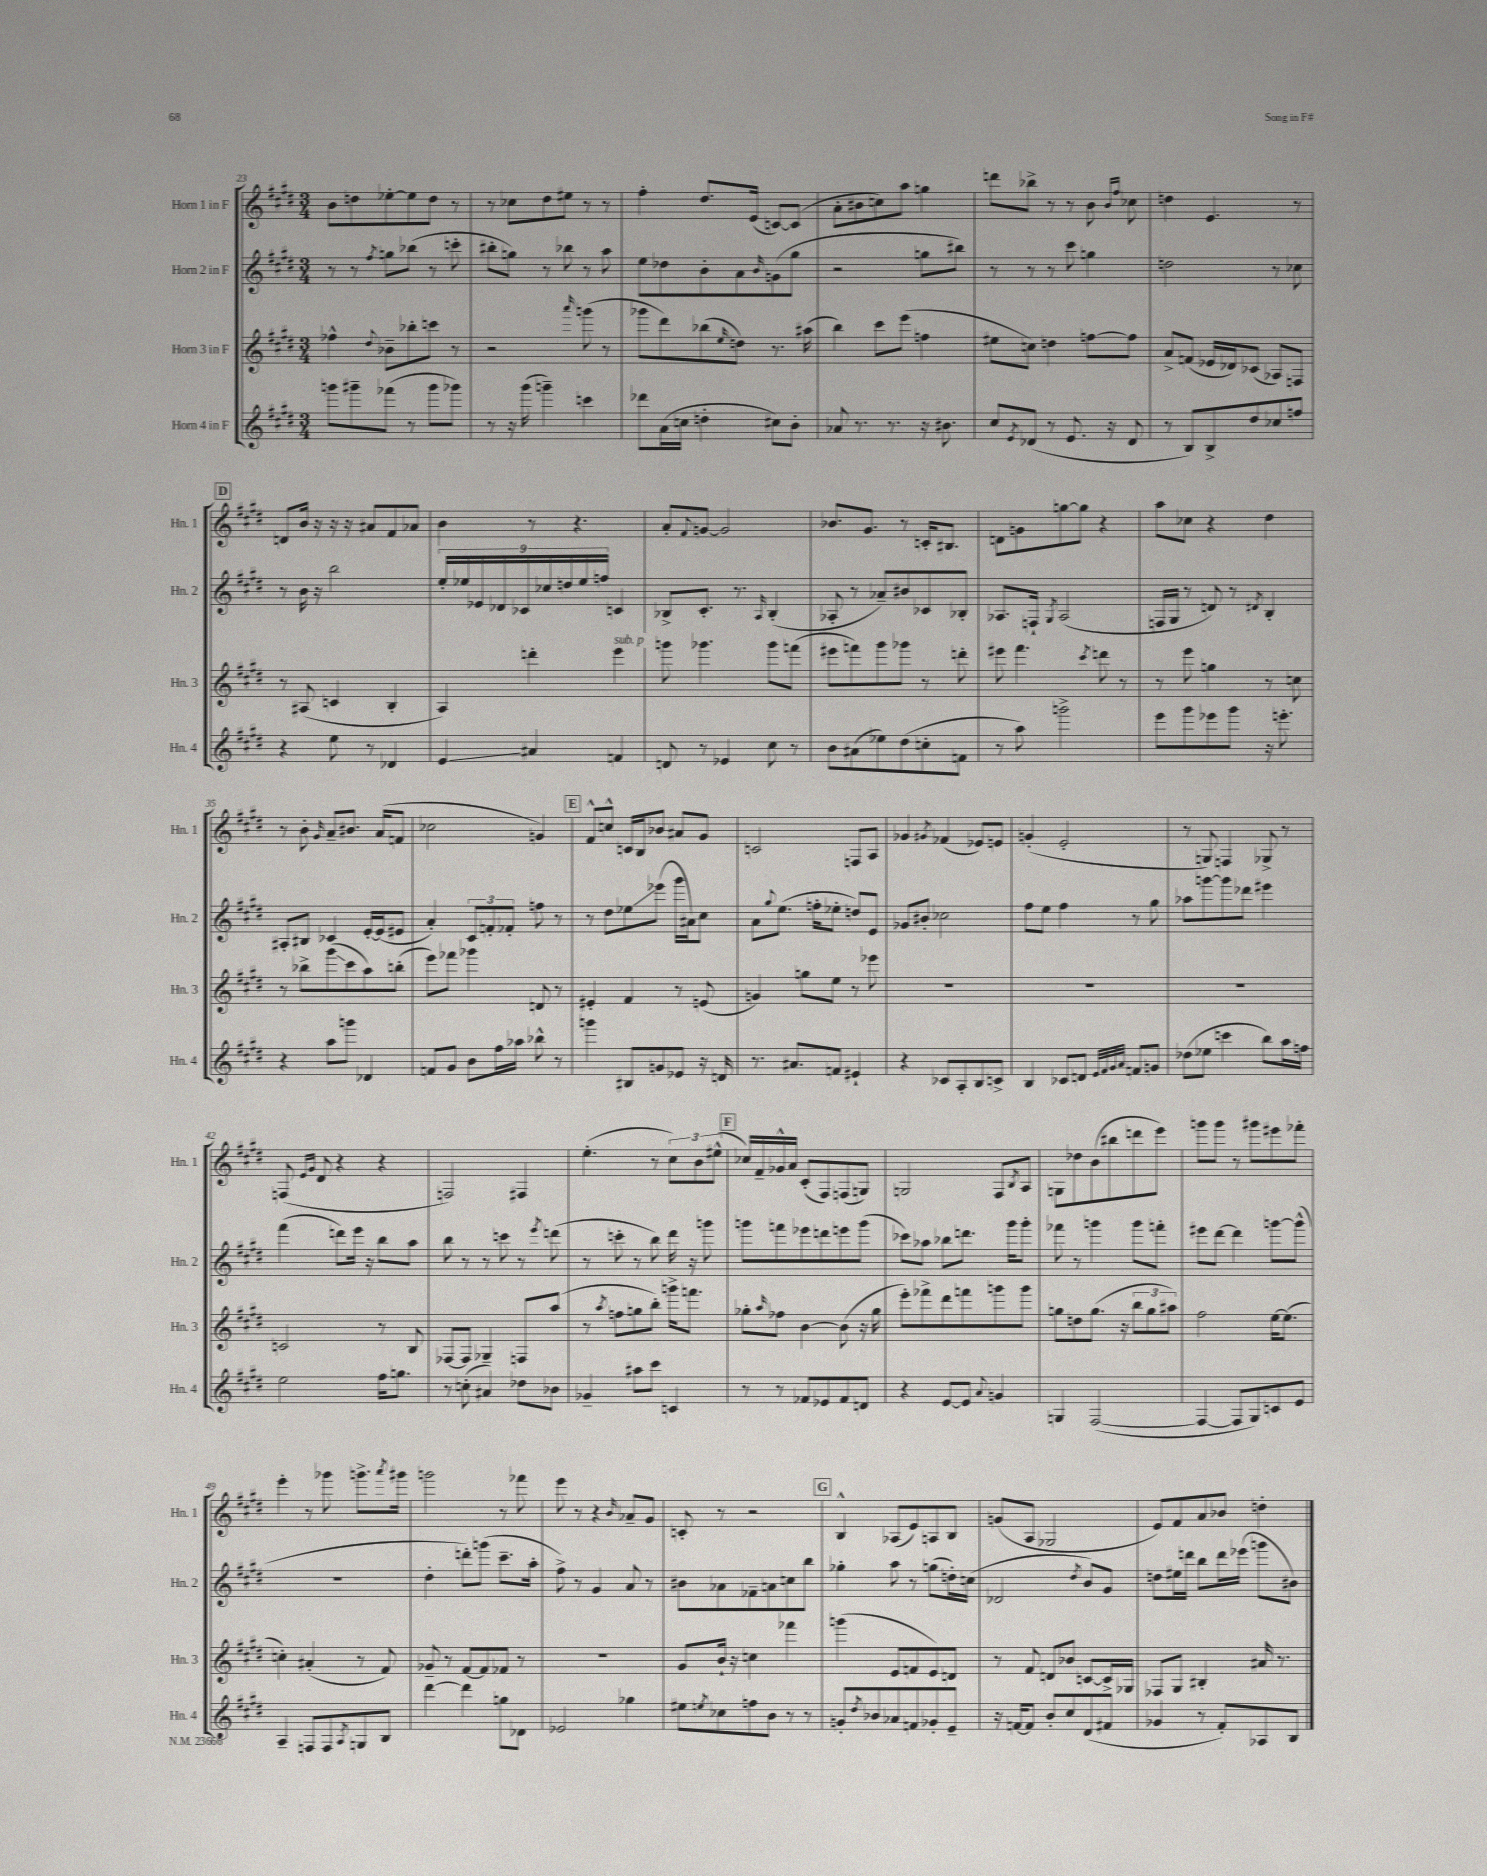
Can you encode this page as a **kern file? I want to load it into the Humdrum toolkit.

**kern	**kern	**kern	**kern
*staff4	*staff3	*staff2	*staff1
*clefG2	*clefG2	*clefG2	*clefG2
*k[f#c#g#d#]	*k[f#c#g#d#]	*k[f#c#g#d#]	*k[f#c#g#d#]
*M3/4	*M3/4	*M3/4	*M3/4
8ggg	4ff-^^	8r	8b
8ggg#~	.	8r	8dd
.	8qqdd#	8qff#	.
(8fff-	8b-~	8gg	[8ee-'
8r	8bb-'	(8bb-	8ee-]
8ggg#	8ccc	8r	8dd
8ggg-)	8r	8ccc'	8r
=	=	=	=
8r	2r	8bb#'	8r
16r	.	8gg)	8cc-
(16ggg#	.	.	.
4ggg~)	.	8r	8dd#
.	.	8bb-	8ee#
.	16qqaaa	.	.
4ccc	(8ggg	8r	8r
.	8r	8aa	8r
=	=	=	=
8ddd-	8ggg-	8ee	4ff#'
(16a	8ddd#)	8dd-	.
16cc	.	.	.
4dd'	(8bb-	8b'	8.dd#
.	16qqee	.	.
.	8dd)	8a	.
.	.	.	(16e
.	.	16qqb	.
8cc#)	8.r	(8g	[8c)
8b'	.	8gg#	(8c]
.	(16aa#	.	.
=	=	=	=
8a-	4bb)	2r	8a'
8.r	.	.	8b#
.	8ccc#	.	8cc)
8.r	.	.	.
.	(8eee	.	8aa
16r	4ff	8gg	4gg
8.b#	.	.	.
.	.	8bb#)	.
=	=	=	=
8cc#	8ee#	8r	8ddd
8qe	.	.	.
(8d-	8cc)	8r	8bb-^
8r	4dd	8r	8r
8.e	.	8ccc#	8r
.	[8ff	4gg	8b
16r	.	.	.
.	.	.	16qqb
.	.	.	16qqff#
8d-	8ff]	.	8cc-
=	=	=	=
8r	8a^	2dd	4dd
8B)	(8f	.	.
8B^	16e-	.	4.e
.	16d-)	.	.
8dd#	(8c-	.	.
8cc-	8A-)	8r	.
8ff	8F	8cc-	8r
=	=	=	=
4r	8r	8r	8d
.	(8A#	16b	16b
.	.	16r	16r
8ee	4c	2bb	16r
.	.	.	16r
8r	.	.	8a#
4d-	4B'	.	8f#
.	.	.	8a-
=	=	=	=
4e	4A)	18ee'	4b
.	.	18ee-	.
.	.	18e-	.
.	.	18d-	.
.	.	18c-	.
4a#	4ddd'	.	8r
.	.	18cc-	.
.	.	18dd	.
.	.	.	4.r
.	.	18ee-	.
.	.	18ff	.
4f	4eee	4c	.
=	=	=	=
8d	8ggg	8B-^	8a'
.	.	.	8qqf#
8r	4.ggg-	8.c#'	[8g
4e-	.	.	2g]
.	.	8.r	.
.	.	16qqA	.
8cc#	8ggg-	(4B-'	.
8r	(8fff	.	.
=	=	=	=
8b	8eee#	8A-'	8.b-
(8a#	8fff)	8r	.
.	.	.	8.g#
8ee-)	8ggg#	8a-~)	.
(8dd#	8ggg-	8b#	8r
8cc'	8r	8c-	16c'
.	.	.	8.B#
8f	8ddd'	8B-'	.
=	=	=	=
8r	8eee#	8.A-	8d
8aa)	4.fff#	.	8g
.	.	16F`	.
.	.	8qG#	.
2ggg^	.	(2A-	[8gg
.	.	.	8gg]
.	8qccc#	.	.
.	8ddd	.	4r
.	8r	.	.
=	=	=	=
8eee	8r	16F	8aa
.	.	16G#	.
8ggg#	8eee	8r	8cc-
8eee-	4gg	8d)	4r
8ggg#	.	8r	.
.	.	8qd#	.
16r	8r	4B'	4dd#
8.eee'	.	.	.
.	8cc	.	.
=	=	=	=
4r	8r	8A#'	8r
.	8bb-^	8B#	8b'
.	.	.	16qqg#
8aa	(8ggg#	4c-	8a~
8ggg	8ccc#	.	8.b#
4d-	8aa)	[16e'	.
.	.	(16e]	(16a
.	(8bb'	8e#	8f
=	=	=	=
8f	8eee)	4a')	2cc-
8g#	8fff-	.	.
8b	4ggg-	12c#	.
.	.	12f'	.
16ff#	.	.	.
.	.	12f-'	.
16aa-	.	.	.
8bb-^^	8d	8ff	4g)
8r	8r	8r	.
=	=	=	=
4ggg	4e#'	8r	8f#^^
.	.	8dd#	8cc^^
8B#	4f#	8ee-	16c
.	.	.	16B
8g	.	(8eee-	8b-
8e-	8r	16ggg#	8a#
.	.	16a#)	.
16r	(8e	8cc#	8g#
16d	.	.	.
=	=	=	=
8.r	4g)	8a	2c
.	.	8qqgg#	.
.	.	(8.ee	.
8.a#	.	.	.
.	8gg	.	.
.	.	16ff'	.
8f	8ee	8ee-'	.
4e#`	8r	8dd)	8F
.	8eee-	8e	8A
=	=	=	=
4r	2.r	8g-	4g-
.	.	8b#'	.
.	.	.	8qg#
8c-	.	2cc-	(4f-
8A'	.	.	.
8B	.	.	8e-)
8c^	.	.	8e
=	=	=	=
4B	2.r	8ff#	(4g'
.	.	8ee	.
8c-	.	4ff#	2e'
8d	.	.	.
32qqe	.	.	.
32qqf#	.	.	.
32qqg#	.	.	.
32qqa	.	.	.
8f	.	8r	.
8g	.	8gg#	.
=	=	=	=
(8dd-	2.r	8aa-	8r
8ee-	.	[8ggg	8G)
4ccc	.	8ggg]	4F
.	.	8ddd-	.
8bb)	.	4eee#	8G-^
16aa	.	.	8r
16ff	.	.	.
=	=	=	=
2ee	2c	(4fff#	(8F
.	.	.	16qqe
.	.	.	16qqg#
.	.	.	8d#
.	.	8ddd)	4r
.	.	16eee	.
.	.	16r	.
16ff#	8r	8bb	4r
8.gg	.	.	.
.	8B	8aa	.
=	=	=	=
8r	[8F-	8bb	2F)
(8cc'	8F-]	8r	.
4a#)	4G-~	8r	.
.	.	8ccc	.
8dd-	8F	8r	4F#
.	.	8qeee	.
8b-	(8aa	(8ddd	.
=	=	=	=
4g-~	8r	8r	(4.ee'
.	8qaa	.	.
.	8ff	8ccc'	.
8aa#	8gg	8r	.
8ccc#	8bb')	8bb)	8r
4c	16ggg^	16ddd#	12cc#)
.	8.fff	16r	.
.	.	.	12b
.	.	8ggg	.
.	.	.	(12ee#^^
=	=	=	=
8r	8gg-'	8ggg	16cc-)
.	.	.	16f#~
.	16qqaa	.	.
8r	8ff-	8fff	16g-^^
.	.	.	16a
8f-	[4b	8eee-	(8c#'
8e-	.	8ddd	8F#)
8f-	(8b]	8eee	(8F
8d	16r	(8ggg	8G)
.	16gg-	.	.
=	=	=	=
4r	8eee')	8ccc-)	2G
.	8fff-^	8aa-	.
[8e	8ddd#	8bb-	.
8e]	8fff	8.ddd	.
8qqa	.	.	.
4g	8ggg	.	8F#
.	.	16ggg#	.
.	.	.	8qB
.	8ggg	8ggg#'	8A
=	=	=	=
4G	8gg	8fff-	8G
.	8dd	8r	8dd-
([2F#	(8.gg	4ggg	(8b
.	.	.	8bb#
.	16r	.	.
.	12bb	8ggg	8ddd
.	12gg	.	.
.	.	8fff'	8eee)
.	12aa#)	.	.
=	=	=	=
4F#_	2ff#	8eee#	8ggg
.	.	[8ddd#	8ggg
8F#]	.	4ddd#]	8r
8G#)	.	.	8ggg#
8c	[16ee	[8ggg	8eee#
.	(8.ee]	.	.
8e	.	(8ggg^^]	8fff-'
=	=	=	=
4A~	4cc')	2.r	4eee'
8F	(4a#'	.	8r
8F	.	.	8ggg-
8qA	.	.	.
8G	8r	.	8.ggg^
8B	8f#)	.	.
.	.	.	8qaaa
.	.	.	16ggg#
=	=	=	=
[4ddd#	8g-~	4dd#'	2ggg
.	8r	.	.
4ddd#]	[8f#	8ddd')	.
.	8f#]	(8ggg	.
8gg	8f-	8.ccc#~	8r
8d-	8r	.	8fff-
.	.	16aa'	.
=	=	=	=
2e-	2.r	8ff#^)	8eee
.	.	8r	8r
.	.	4g#	4r
.	.	.	16qqb
4gg-	.	8a	8a-~
.	.	8r	8g#
=	=	=	=
8ee#	8g#	8b#	8c'
8qee	.	.	.
8cc-	16b`	8a-	8r
.	16r	.	.
8ff	4cc	8f-~	2r
8b	.	8a	.
8r	4fff-	8cc	.
8r	.	8bb	.
=	=	=	=
8g'	(4ggg	4gg-'	4B^^
8qdd#	.	.	.
8b-	.	.	.
8a-	8e	8aa	(8A-
8f	8f	8r	8e)
8g-'	8e)	(8gg	8A
8e~	8d	16dd')	8B
.	.	(16cc	.
=	=	=	=
16r	8r	2d-	(8g
[16f	.	.	.
8f]	8f#	.	8A
8b'	8d	.	2G-
8cc#	8b-	.	.
.	.	8qdd#	.
(8d#	[8c	8b)	.
8f#	16c^]	8g#	.
.	16G-	.	.
=	=	=	=
4g-	8F-	8dd	8e)
.	8G#	16ee#	8f#
.	.	16ddd	.
8r	4B#'	8bb	8a
8f#')	.	16ddd	8b-
.	.	(16eee-	.
8A-	16a#	8ggg	4dd'
.	8.r	.	.
8B	.	8b#)	.
==	==	==	==
*-	*-	*-	*-
